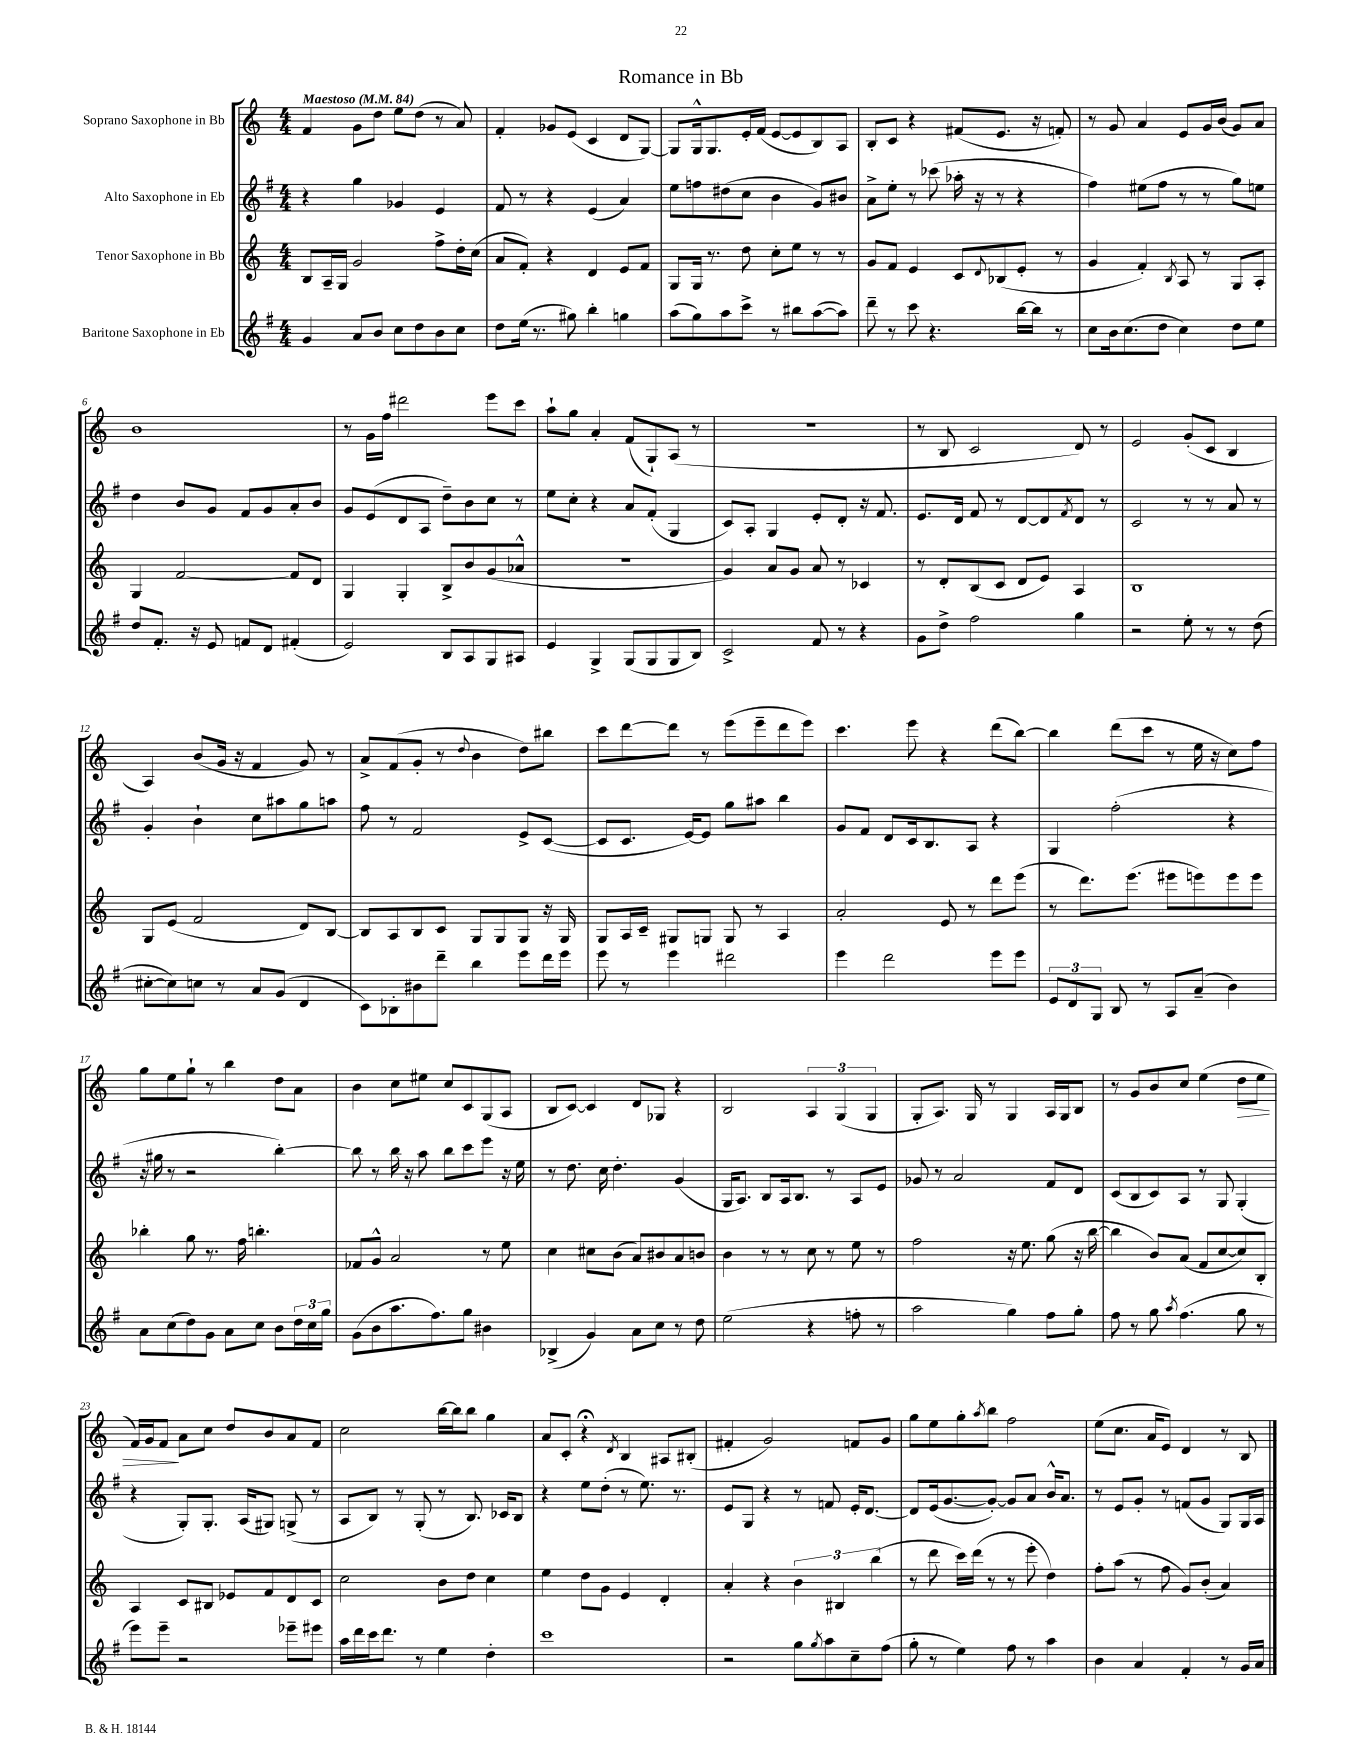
\header { title = "Romance in Bb" }
<<
\new StaffGroup <<
\new Staff = "s0" \with { instrumentName = "Soprano Saxophone in Bb" } {
    \clef treble \key c \major \numericTimeSignature \time 4/4 \tempo "Maestoso" 4 = 84
    f'4 g'8 d''8 e''8 d''8( r8 a'8) |
    f'4-. ges'8 e'8( c'4 d'8 g8~) |
    g8 g16-^ g8. e'16-. f'16( e'8~ e'8 b8) a8 |
    b8-. c'8 r4 fis'8( e'8. r16 f'8-.) |
    r8 g'8 a'4 e'8 g'16 b'16( g'8) a'8 |
    b'1 |
    r8 g'16 f''16 dis'''2 e'''8 c'''8 |
    a''8-! g''8 a'4-. f'8( g8-!) a8( r8 |
    R1 |
    r8 b8 c'2 d'8) r8 |
    e'2 g'8-.( c'8 b4 |
    a4) b'8( g'16 r16 f'4 g'8) r8 |
    a'8-> f'8( g'8-. r8 \appoggiatura { d''8 } b'4 d''8) bis''8 |
    c'''8 d'''8~ d'''8 r8 e'''8( e'''8-- d'''8 e'''8) |
    c'''4. e'''8 r4 d'''8( b''8~) |
    b''4 d'''8( c'''8 r8 e''16 r16 c''8) f''8 |
    g''8 e''8 g''8-! r8 b''4 d''8 a'8 |
    b'4 c''8 eis''8 c''8 c'8 g8( a8 |
    b8 c'8~) c'4 d'8 ges8 r4 |
    b2 \tuplet 3/2 { a4 g4( g4 } |
    g8-. a8.) g16 r8 g4 a16 g16 b8 |
    r8 g'8 b'8 c''8 e''4( d''8\> e''8 |
    f'16) g'16 f'8\! a'8 c''8 d''8 b'8 a'8 f'8 |
    c''2 b''16~ b''16 b''8 g''4 |
    a'8 c'8-. r4\fermata \acciaccatura { d'8 } b4 ais8 bis8-.( |
    fis'4-. g'2) f'8 g'8 |
    g''8 e''8 g''8-. \acciaccatura { a''8 } b''8 f''2 |
    e''8( c''8. a'16 e'8) d'4 r8 b8 \bar "|." |
}
\new Staff = "s1" \with { instrumentName = "Alto Saxophone in Eb" } {
    \clef treble \key g \major \numericTimeSignature \time 4/4
    r4 g''4 ges'4 e'4 |
    fis'8 r8 r4 e'4( a'4) |
    e''8 f''8 dis''8( c''8 b'4 g'8) bis'8 |
    a'8-> e''8-. r8 ces'''8( aes''16-. r16 r8 r4 |
    fis''4) eis''8( fis''8 r8 r8 g''8) e''8 |
    d''4 b'8 g'8 fis'8 g'8 a'8-. b'8 |
    g'8 e'8( d'8 a8 d''8--) b'8 c''8 r8 |
    e''8 c''8-. r4 a'8 fis'8-.( g4 |
    c'8) a8-. g4 e'8-. d'8-. r16 fis'8. |
    e'8. d'16 fis'8 r8 d'8~ d'8 \acciaccatura { fis'8 } d'8 r8 |
    c'2 r8 r8 a'8 r8 |
    g'4-. b'4-! c''8 ais''8 g''8 a''8 |
    fis''8 r8 fis'2 e'8-> c'8~( |
    c'8 c'8. e'16~) e'8 g''8 ais''8 b''4 |
    g'8 fis'8 d'8 c'16 b8. a8 r4 |
    g4 fis''2-.( r4 |
    r16 gis''16 r8 r2 b''4~-.) |
    b''8 r8 b''16 r16 a''8 b''8 c'''8 e'''8 r16 e''16 |
    r8 d''8. c''16 d''4.-. g'4( |
    g16 a8.) b8 a16 b8. r8 a8 e'8 |
    ges'8 r8 a'2 fis'8 d'8 |
    c'8( b8 c'8) a8 r8 g8 g4-.( |
    r4 g8-.) g8.-. a16( gis8) g8->( r8 |
    a8 b8) r8 g8-.( r8 b8.) ces'16 b8 |
    r4 e''8 d''8-.( r8 e''8.) r8. |
    e'8 g8 r4 r8 f'8 e'16-. d'8.~ |
    d'8 e'16( g'8.~ g'8~-.) g'8 a'8 b'16-^ a'8. |
    r8 e'8 g'8-. r8 f'8( g'8 g8) g16 a16 \bar "|." |
}
\new Staff = "s2" \with { instrumentName = "Tenor Saxophone in Bb" } {
    \clef treble \key c \major \numericTimeSignature \time 4/4
    b8 a16-- g16 g'2 f''8-> d''16-. c''16( |
    a'8 f'8-.) r4 d'4 e'8 f'8 |
    g8 g16 r8. d''8 c''8-. e''8 r8 r8 |
    g'8 f'8 e'4 c'8 \appoggiatura { d'8 } bes8( e'8-. r8 |
    g'4 f'4-.) \acciaccatura { b8 } a8 r8 g8 a8-. |
    g4 f'2~ f'8 d'8 |
    g4 g4-. b8-> b'8 g'8( aes'8-^ |
    R1 |
    g'4) a'8 g'8 a'8 r8 ces'4 |
    r8 d'8-. b8( c'8 d'8 e'8) a4 |
    b1 |
    g8 e'8( f'2 d'8) b8~ |
    b8 a8 b8 c'8 g8 g8 g8 r16 g16 |
    g8 a16 c'16-- gis8 g8 g8 r8 a4 |
    a'2-. e'8 r8 d'''8 e'''8( |
    r8 d'''8.) e'''8.( eis'''8 e'''8) e'''8 e'''8 |
    bes''4-. g''8 r8. f''16 b''4.-. |
    fes'8 g'8-^ a'2 r8 e''8 |
    c''4 cis''8 b'8( a'8) bis'8 a'8 b'8 |
    b'4 r8 r8 c''8 r8 e''8 r8 |
    f''2 r16 e''8. g''8( r16 b''16~ |
    b''4 b'8) a'8( f'8 c''8~ c''8) b8-. |
    a4 c'8 bis8 ees'8 f'8 d'8 c'8 |
    c''2 b'8 d''8 c''4 |
    e''4 d''8 g'8 e'4 d'4-. |
    a'4-. r4 \tuplet 3/2 { b'4 bis4 b''4( } |
    r8 d'''8 c'''16) d'''16( r8 r8 e'''8-. d''4) |
    f''8-. a''8( r8 f''8 g'8) b'8-.( a'4) \bar "|." |
}
\new Staff = "s3" \with { instrumentName = "Baritone Saxophone in Eb" } {
    \clef treble \key g \major \numericTimeSignature \time 4/4
    g'4 a'8 b'8 c''8 d''8 b'8 c''8 |
    d''8 e''16( r8. gis''8) b''4-. g''4 |
    a''8( g''8) a''8 c'''8-> r8 bis''8 a''8~( a''8) |
    d'''8-- r8 c'''8 r4. b''16~ b''16 r8 |
    c''8 b'16 c''8.( d''8 c''4) d''8 e''8 |
    d''8 fis'8.-. r16 e'8 f'8 d'8 fis'4-.( |
    e'2) b8 a8 g8 ais8 |
    e'4 g4-> g8( g8 g8 b8) |
    c'2-> fis'8 r8 r4 |
    g'8 d''8-> fis''2 g''4 |
    r2 e''8-. r8 r8 d''8( |
    cis''8~-. cis''8) c''8 r8 a'8 g'8( d'4 |
    c'8) bes8-. bis'8 d'''8-- b''4 e'''8 d'''16 e'''16 |
    e'''8 r8 e'''4 dis'''2 |
    e'''4 d'''2 e'''8 e'''8 |
    \tuplet 3/2 { e'8 d'8 g8 } b8 r8 a8 a'8--( b'4) |
    a'8 c''8( d''8) g'8 a'8 c''8 b'8 \tuplet 3/2 { d''16 c''16 g''16 } |
    g'8( b'8 a''8. fis''8.) g''8 bis'4 |
    bes4->( g'4) a'8 c''8 r8 d''8 |
    e''2( r4 f''8-. r8 |
    a''2 g''4) fis''8 g''8-. |
    fis''8 r8 g''8 \acciaccatura { a''8 } fis''4.( g''8 r8 |
    e'''8) e'''8-- r2 ees'''8-- eis'''8 |
    a''16 d'''16 c'''16 d'''8. r8 e''4 d''4-. |
    c'''1 |
    r2 g''8 \acciaccatura { g''8 } a''8 c''8-- fis''8( |
    g''8-. r8 e''4) fis''8 r8 a''4 |
    b'4 a'4 fis'4-. r8 g'16 a'16 \bar "|." |
}
>>
>>
